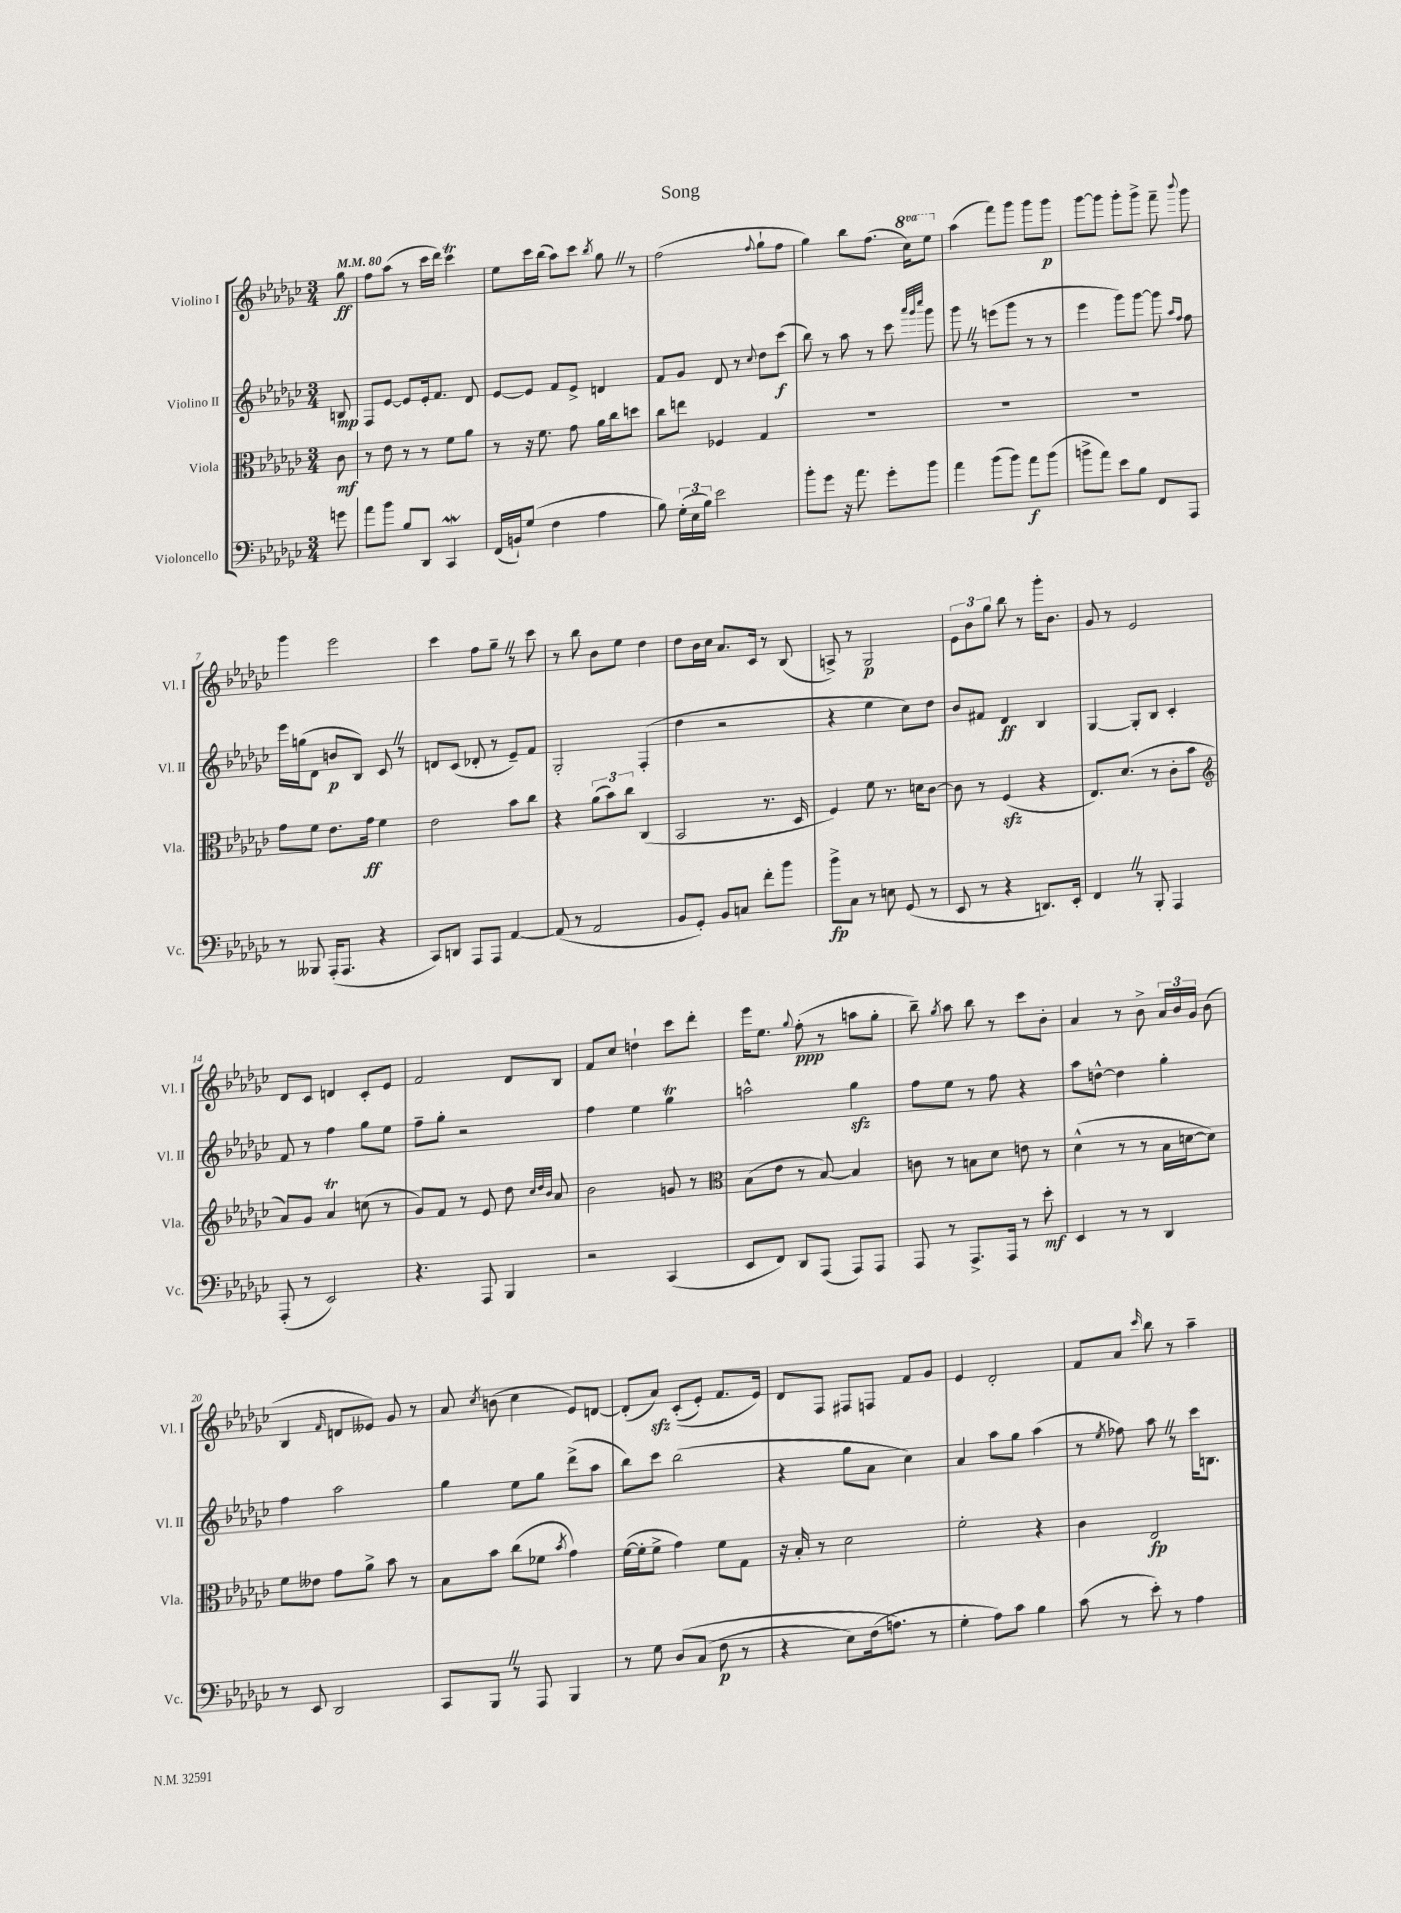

**kern	**dynam	**kern	**dynam	**kern	**dynam	**kern	**dynam
*part4	*part4	*part3	*part3	*part2	*part2	*part1	*part1
*staff4	*staff4	*staff3	*staff3	*staff2	*staff2	*staff1	*staff1
*I"Violoncello	*	*I"Viola	*	*I"Violino II	*	*I"Violino I	*
*I'Vc.	*	*I'Vla.	*	*I'Vl. II	*	*I'Vl. I	*
*clefF4	*	*clefC3	*	*clefG2	*	*clefG2	*
*k[b-e-a-d-g-c-]	*	*k[b-e-a-d-g-c-]	*	*k[b-e-a-d-g-c-]	*	*k[b-e-a-d-g-c-]	*
*M3/4	*	*M3/4	*	*M3/4	*	*M3/4	*
*MM80	*	*MM80	*	*MM80	*	*MM80	*
=	=	=	=	=	=	=	=
8gn\	.	8c-\	mf	8Bn/	mp	8gg-\	ff
=1	=1	=1	=1	=1	=1	=1	=1
8a-\L	.	8r	.	8F/L	.	8ff\L	.
8b-\J	.	8e-\	.	[8e-/J	.	(8aa-\J	.
8B-/L	.	8r	.	8e-/L]	.	8r	.
8DD-/J	.	8r	.	16e-'/k	.	16ccc-\LL	.
.	.	.	.	8.f/J	.	16ddd-\JJ)	.
4CC-w/	.	8f\L	.	.	.	4ccc-T\	.
.	.	8a-\J	.	8d-/	.	.	.
=2	=2	=2	=2	=2	=2	=2	=2
(16FF/LL	.	8r	.	[8e-/L	.	8ee-\L	.
16BBn`/J)	.	.	.	.	.	.	.
(8G-/J	.	16r	.	8e-/J]	.	16ccc-\L	.
.	.	8.f\	.	.	.	(16bb-\JJ	.
4F\	.	.	.	8f/L	.	8aa-\L)	.
.	.	8g-\	.	8e-^/J	.	8ccc-\J	.
.	.	.	.	.	.	8qbb-/	.
4A-\	.	16a-\LL	.	4dn/	.	8gg-Z\	.
.	.	16cc-\J	.	.	.	.	.
.	.	8ddn\J	.	.	.	8r	.
=3	=3	=3	=3	=3	=3	=3	=3
8B-\)	.	8cc-\L	.	8f/L	.	(2ff\	.
(24G-'\LL	.	8een\J	.	8g-/J	.	.	.
24E-\	.	.	.	.	.	.	.
24B-\JJ)	.	.	.	.	.	.	.
2e-\	.	4F-X/	.	8d-/	.	.	.
.	.	.	.	8r	.	.	.
.	.	.	.	8qqcc-/	.	8qqff/	.
.	.	4G-/	.	8dd-\L	.	8gg-`\L	.
.	.	.	.	(8ccc-\J	f	8ff\J	.
=4	=4	=4	=4	=4	=4	=4	=4
8b-'\L	.	2.r	.	8bb-\)	.	4gg-\)	.
8g-\J	.	.	.	8r	.	.	.
16r	.	.	.	8aa-\	.	8bb-\L	.
8.a-\	.	.	.	.	.	.	.
.	.	.	.	8r	.	(8.ff\J	.
8g-'\L	.	.	.	8ccc-\	.	.	.
*	*	*	*	*	*	*8va	*
.	.	.	.	.	.	16ccc-\KL)	.
.	.	.	.	32qqaaa-/LLL	.	.	.
.	.	.	.	32qqggg-/	.	.	.
.	.	.	.	32qqcccc-/JJJ	.	.	.
8b-\J	.	.	.	8ggg-\	.	8eee-\J	.
=5	=5	=5	=5	=5	=5	=5	=5
*	*	*	*	*	*	*X8va	*
4a-\	.	2.r	.	8ggg-Z\	.	(4aa-\	.
.	.	.	.	8r	.	.	.
(8b-\L	.	.	.	(8eeen\L	.	8fff\L)	.
8b-\J)	.	.	.	8ggg-\J	.	8ggg-\J	.
8a-\L	f	.	.	8r	.	8ggg-\L	.
(8b-\J	.	.	.	8r	.	8ggg-\J	p
=6	=6	=6	=6	=6	=6	=6	=6
8bn^\L	.	2.r	.	4eee-\	.	[8ggg-\L	.
8a-\J)	.	.	.	.	.	8ggg-\J]	.
8e-\L	.	.	.	8ggg-\L)	.	8ggg-'\L	.
8B-\J	.	.	.	[8ggg-\J	.	8ggg-^\J	.
8FF/L	.	.	.	8ggg-\]	.	8fff~\	.
.	.	.	.	16qqaa-/LL	.	.	.
.	.	.	.	16qqff/JJ	.	8qqbbb-/	.
8AAA-/J	.	.	.	8ff\	.	8ggg-\	.
!!LO:LB:g=z
=7	=7	=7	=7	=7	=7	=7	=7
8r	.	8g-\L	.	16eee-\LL	.	4ggg-\	.
.	.	.	.	(16ggn\J	.	.	.
8BBB--X/	.	8f\J	.	8d-\J	.	.	.
(16AAA-'/KL	.	8.e-\L	.	8bn/L	p	2eee-\	.
8.AAA-/J	.	.	.	.	.	.	.
.	.	.	.	8B-/J)	.	.	.
.	.	16g-\Jk	ff	.	.	.	.
4r	.	4f\	.	8c-Z/	.	.	.
.	.	.	.	8r	.	.	.
=8	=8	=8	=8	=8	=8	=8	=8
8CC-/L)	.	2e-\	.	8dn/L	.	4ccc-\	.
8DDn/J	.	.	.	(8c-/J	.	.	.
8AAA-/L	.	.	.	8d-X'/	.	8ff\L	.
8AAA-/J	.	.	.	8r	.	8gg-~Z\J	.
[4AA-/	.	8b-\L	.	8e-~/L)	.	8r	.
.	.	8cc-\J	.	8f/J	.	8ccc-\	.
=9	=9	=9	=9	=9	=9	=9	=9
(8AA-/]	.	4r	.	2G-'/	.	8r	.
8r	.	.	.	.	.	8bb-\	.
2AA-/	.	(12a-\L	.	.	.	8b-\L	.
.	.	12b-\)	.	.	.	.	.
.	.	.	.	.	.	8ee-\J	.
.	.	12cc-\J	.	.	.	.	.
.	.	(4C-/	.	(4F'/	.	4dd-\	.
=10	=10	=10	=10	=10	=10	=10	=10
8BB-/L	.	2BB-/	.	4dd-\	.	8dd-\L	.
8GG-'/J)	.	.	.	.	.	16b-\L	.
.	.	.	.	.	.	16cc-\JJ	.
8BB-/L	.	.	.	2r	.	8.a-/L	.
8Cn/J	.	.	.	.	.	.	.
.	.	.	.	.	.	16c-/Jk	.
8f'\L	.	8.r	.	.	.	8r	.
8b-\J	.	.	.	.	.	(8B-/	.
.	.	16D-/	.	.	.	.	.
=11	=11	=11	=11	=11	=11	=11	=11
8b-^\L	fp	4F/)	.	4r	.	8An^/)	.
8C-\J	.	.	.	.	.	8r	.
8r	.	8f\	.	4ee-\	.	2G-/	p
8En\	.	8.r	.	.	.	.	.
(8GG-/	.	.	.	8cc-\L)	.	.	.
.	.	16dn\KL	.	.	.	.	.
8r	.	[8c-\J	.	8dd-\J	.	.	.
=12	=12	=12	=12	=12	=12	=12	=12
8EE-/	.	8c-\]	.	8b-/L	.	12e-\L	.
.	.	.	.	.	.	12b-\	.
8r	.	8r	.	8f#X/J	.	.	.
.	.	.	.	.	.	12gg-\J	.
4r	.	(4Fzz/	.	4d-/	ff	8bb-\	.
.	.	.	.	.	.	8r	.
8.DDn/L)	.	4r	.	4B-/	.	16ggg-'\KL	.
.	.	.	.	.	.	8.b-\J	.
16EE-'/Jk	.	.	.	.	.	.	.
=13	=13	=13	=13	=13	=13	=13	=13
4FFZ/	.	8.E-/L)	.	[4G-/	.	8g-/	.
.	.	.	.	.	.	8r	.
.	.	(8.d-/J	.	.	.	.	.
8r	.	.	.	8G-'/L]	.	2e-/	.
8BBB-'/	.	8r	.	8B-/J	.	.	.
4AAA-/	.	8c-'\L	.	4c-'/	.	.	.
.	.	8b-\J	.	.	.	.	.
!!LO:LB:g=z
=14	=14	=14	=14	=14	=14	=14	=14
*	*	*clefG2	*	*	*	*	*
(8AAA-'/	.	8a-/L)	.	8f/	.	8d-/L	.
8r	.	8g-/J	.	8r	.	8c-/J	.
2EE-/)	.	4a-T/	.	4ff\	.	4dn/	.
.	.	(8ccn\	.	8gg-\L	.	8c-'/L	.
.	.	8r	.	8ee-\J	.	8e-/J	.
=15	=15	=15	=15	=15	=15	=15	=15
4.r	.	8g-/L)	.	8ff~\L	.	2f/	.
.	.	8f/J	.	8gg-'\J	.	.	.
.	.	8r	.	2r	.	.	.
8AAA-/	.	8e-/	.	.	.	.	.
4BBB-/	.	8dd-\	.	.	.	8d-/L	.
.	.	32qqcc-/LLL	.	.	.	.	.
.	.	32qqdd-/	.	.	.	.	.
.	.	32qqb-/JJJ	.	.	.	.	.
.	.	8a-/	.	.	.	8B-/J	.
=16	=16	=16	=16	=16	=16	=16	=16
2r	.	2b-\	.	4ff\	.	8f/L	.
.	.	.	.	.	.	8cc-/J	.
.	.	.	.	4ee-\	.	4ddn`\	.
(4CC-/	.	8gn/	.	4gg-T\	.	8ccc-\L	.
.	.	8r	.	.	.	8ddd-'\J	.
=17	=17	=17	=17	=17	=17	=17	=17
*	*	*clefC3	*	*	*	*	*
8EE-/L	.	(8B-\L	.	2aan^^\	.	16eee-\KL	.
.	.	.	.	.	.	8.ee-\J	.
8FF/J)	.	8e-\J	.	.	.	.	.
.	.	.	.	.	.	8qqgg-/	.
8DD-/L	.	8r	.	.	.	(8ff'\	ppp
(8AAA-/J	.	[8B-/)	.	.	.	8r	.
8AAA-/L)	.	4B-/]	.	4gg-zz\	.	8aan\L	.
8AAA-/J	.	.	.	.	.	8gg-'\J	.
=18	=18	=18	=18	=18	=18	=18	=18
8AAA-/	.	8cn\	.	8ff\L	.	8bb-~\)	.
.	.	.	.	.	.	8qgg-/	.
8r	.	8r	.	8ee-\J	.	8aa-\	.
8.AAA-^/L	.	8Bn\L	.	8r	.	8bb-\	.
.	.	8d-\J	.	8ff\	.	8r	.
16AAA-/Jk	.	.	.	.	.	.	.
8r	.	8en\	.	4r	.	8ccc-\L	.
8e-'\	mf	8r	.	.	.	8b-'\J	.
=19	=19	=19	=19	=19	=19	=19	=19
4EE-/	.	(4d-^^\	.	8aa-\L	.	4a-/	.
.	.	.	.	[8ddn^^\J	.	.	.
8r	.	8r	.	4dd\]	.	8r	.
8r	.	8r	.	.	.	8b-^\	.
4DD-/	.	16B-\LL	.	4gg-'\	.	24a-/LL	.
.	.	.	.	.	.	24b-/	.
.	.	[16dn\J	.	.	.	.	.
.	.	.	.	.	.	24g-/JJ	.
.	.	8d\J])	.	.	.	(8b-\	.
!!LO:LB:g=z
=20	=20	=20	=20	=20	=20	=20	=20
8r	.	8f\L	.	4ff\	.	4B-/	.
8EE-/	.	8e--X\J	.	.	.	.	.
.	.	.	.	.	.	16qqf/	.
2DD-/	.	8g-\L	.	2aa-\	.	8dn/L	.
.	.	8a-^\J	.	.	.	8e--X/J)	.
.	.	8b-\	.	.	.	8g-/	.
.	.	8r	.	.	.	8r	.
=21	=21	=21	=21	=21	=21	=21	=21
8CC-/L	.	8B-\L	.	4gg-\	.	8a-/	.
.	.	.	.	.	.	8qcc-/	.
8BBB-Z/J	.	8b-\J	.	.	.	(8bn\	.
8r	.	(8cc-\L	.	8ee-\L	.	4cc-\	.
8AAA-/	.	8f-X\J	.	8gg-\J	.	.	.
.	.	8qb-/	.	.	.	.	.
4BBB-/	.	4g-\)	.	(8ddd-^\L	.	8e-/L)	.
.	.	.	.	8aa-\J	.	[8dn/J	.
=22	=22	=22	=22	=22	=22	=22	=22
8r	.	([16f\LL	.	8bb-\L)	.	(8d'/L]	.
.	.	16f'\J]	.	.	.	.	.
8G-\	.	8f^\J	.	8ccc-\J	.	8a-zz/J)	.
(8D-/L	.	4g-\)	.	(2bb-\	.	((8c-'/L	.
(8C-/J	.	.	.	.	.	8e-'/J)	.
8F\	p	8f\L	.	.	.	8.f/L	.
8r	.	8G-\J	.	.	.	.	.
.	.	.	.	.	.	16e-/Jk)	.
=23	=23	=23	=23	=23	=23	=23	=23
4r	.	16r	.	4r	.	8d-/L	.
.	.	16B-'/	.	.	.	.	.
.	.	8r	.	.	.	8F/J	.
8E-\L)	.	2d-\	.	8gg-\L	.	8F#X/L	.
(16F\k	.	.	.	8a-\J	.	8Fn/J	.
8.An\J)	.	.	.	.	.	.	.
.	.	.	.	4cc-\)	.	8f/L	.
8r	.	.	.	.	.	8g-/J	.
=24	=24	=24	=24	=24	=24	=24	=24
4G-'\	.	2f'\	.	4a-/	.	4e-/	.
8A-\L)	.	.	.	8aa-\L	.	2d-'/	.
8c-\J	.	.	.	8gg-\J	.	.	.
4B-\	.	4r	.	(4aa-\	.	.	.
=25	=25	=25	=25	=25	=25	=25	=25
(8c-\	.	4c-\	.	8r	.	8f/L	.
.	.	.	.	8qee-/	.	.	.
8r	.	.	.	8ff-X\)	.	8a-/J	.
.	.	.	.	.	.	16qqccc-/	.
8e-'\)	.	2E-/	fp	8aa-Z\	.	8bb-\	.
8r	.	.	.	8r	.	8r	.
4A-\	.	.	.	16ccc-\KL	.	4aa-~\	.
.	.	.	.	8.Bn\J	.	.	.
==	==	==	==	==	==	==	==
*-	*-	*-	*-	*-	*-	*-	*-
